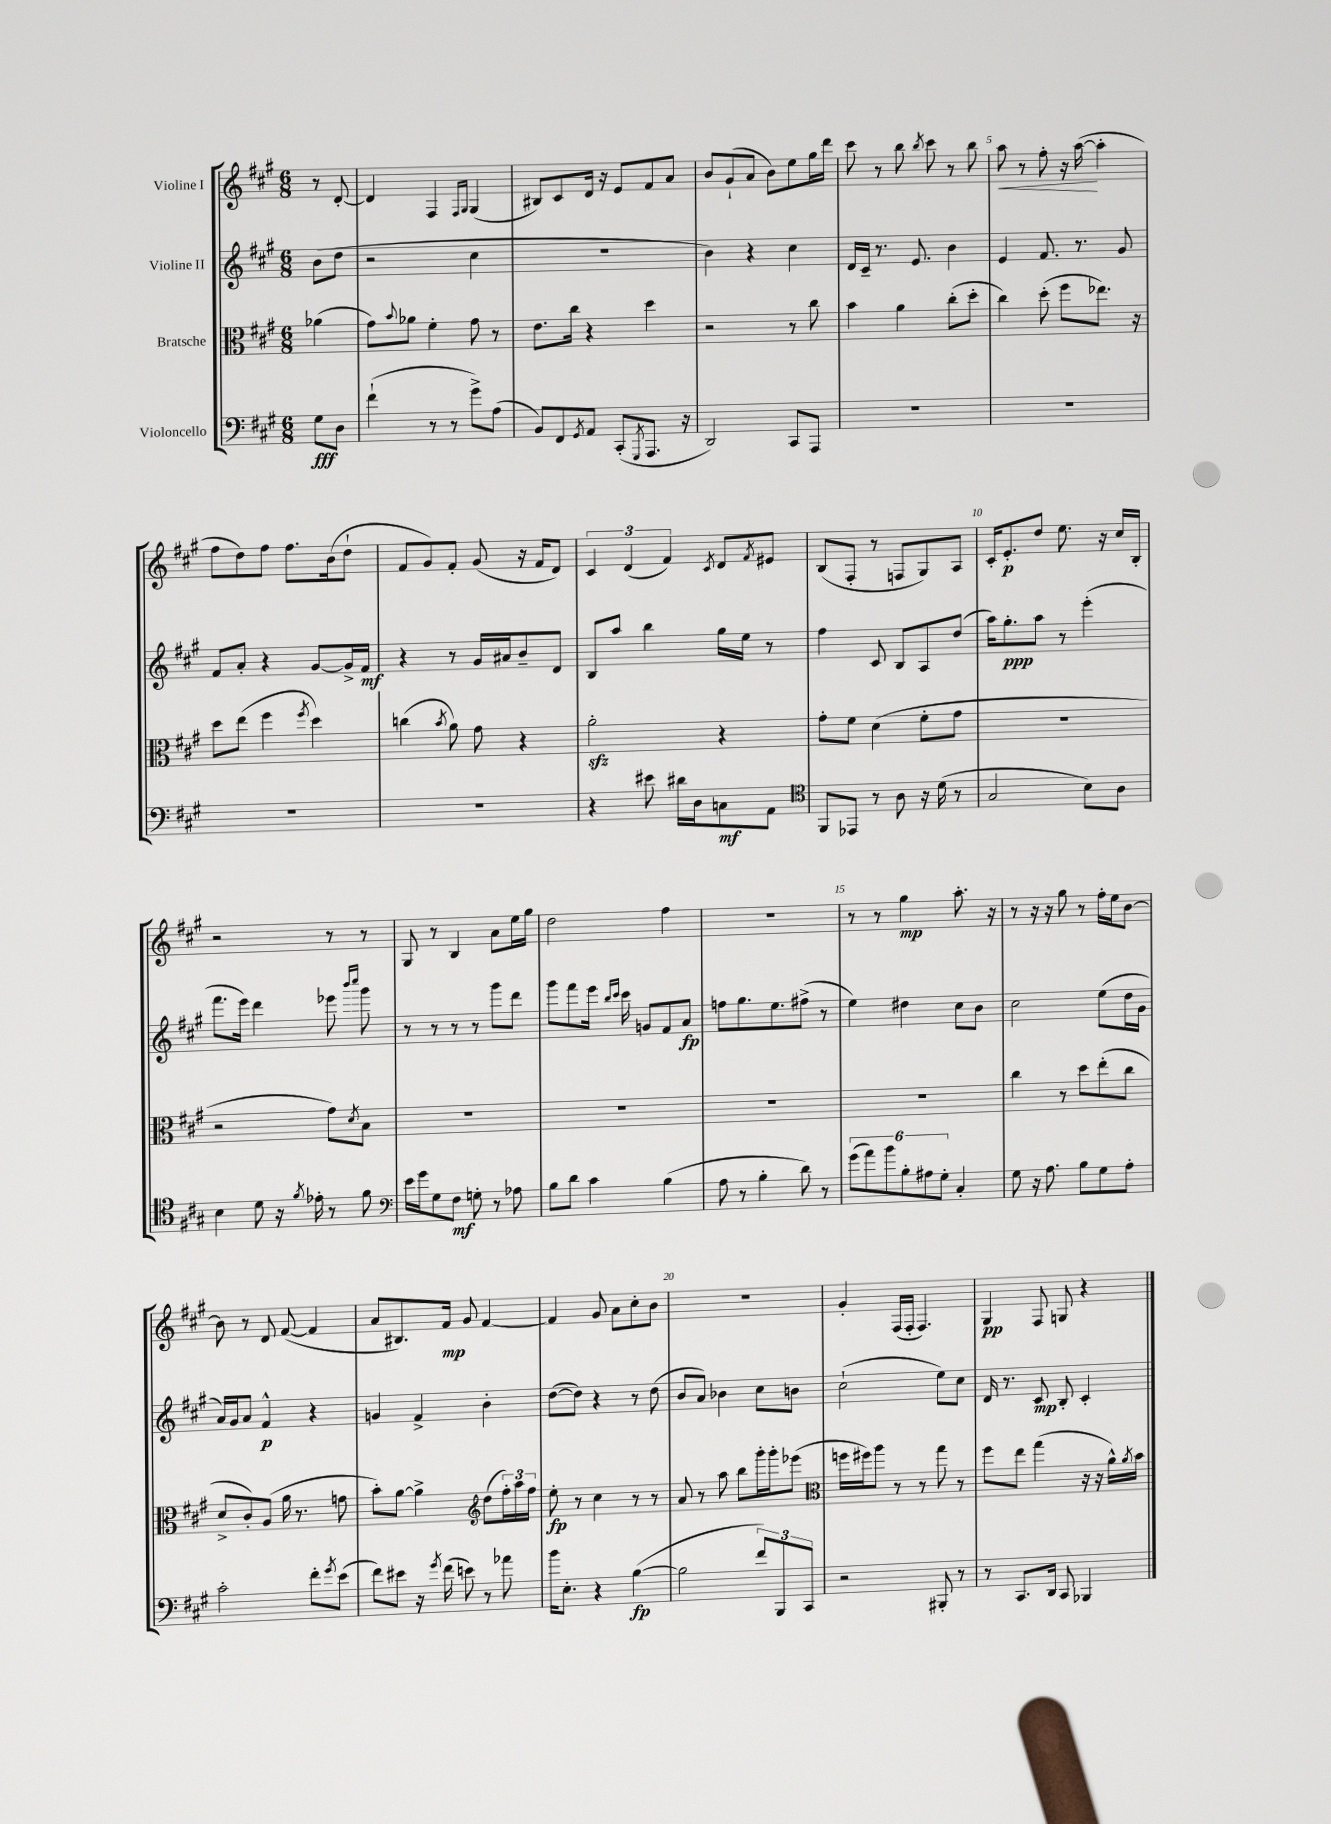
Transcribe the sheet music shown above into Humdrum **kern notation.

**kern	**kern	**kern	**kern
*staff4	*staff3	*staff2	*staff1
*clefF4	*clefC3	*clefG2	*clefG2
*k[f#c#g#]	*k[f#c#g#]	*k[f#c#g#]	*k[f#c#g#]
*M6/8	*M6/8	*M6/8	*M6/8
8G#\L	(4a-\	(8b\L	8r
8D\J	.	8dd\J	[8d'/
=	=	=	=
(4f#`\	8g#\L)	2r	4d/]
.	8qqb/	.	.
.	8a-\J	.	.
8r	4f#'\	.	4F#/
8r	.	.	.
.	.	.	16qqF#/LL
.	.	.	16qqG#/JJ
8g#^\L)	8g#\	4cc#\	(4G#/
(8A\J	8r	.	.
=	=	=	=
8BB/L)	8.e\L	2.r	8B#/L)
8FF#/	.	.	8c#/
.	16cc#\Jk	.	.
8qGG#/	.	.	.
8AA/J	4r	.	16d/Jk
.	.	.	16r
(8CC#'/L	.	.	8e/L
8qGGG#/	.	.	.
8.AAA/J	4dd\	.	8f#/
.	.	.	8a/J
16r	.	.	.
=	=	=	=
2DD/)	2r	4b\)	8b/L
.	.	.	(8g#`/
.	.	4r	8a/J
.	.	.	8b\L)
8CC#/L	8r	4cc#\	8ee\
8AAA/J	8cc#\	.	16gg#\L
.	.	.	16ddd\JJ
=	=	=	=
2.r	4b\	16d/LL	8ccc#\
.	.	16c#~/JJ	.
.	.	8.r	8r
.	4a\	.	8bb\
.	.	8.e/	.
.	.	.	8qbb/
.	.	.	8ccc#\
.	(8cc#'\L	4b\	8r
.	8dd'\J	.	8bb\
=	=	=	=
2.r	4cc#\)	4e/	8aa\
.	.	.	8r
.	(8dd'\	8.f#/	8ff#'\
.	8ff#\L	.	16r
.	.	8.r	([16aa\
.	8.ee-\J)	.	4aa'\]
.	.	8g#/	.
.	16r	.	.
=	=	=	=
2.r	8dd\L	8f#/L	8ff#\L
.	(8ee\J	8a'/J	8dd\)
.	4ff#\	4r	8ff#\J
.	.	.	8.ff#\L
.	8qff#/	.	.
.	4dd\)	[8g#/L	.
.	.	.	(16b\k
.	.	16g#^/]L	8dd`\J
.	.	16f#/JJ	.
=	=	=	=
2.r	(4cc\	4r	8f#/L
.	.	.	8g#/)
.	8qb/	.	.
.	8a\)	8r	8f#'/J
.	8g#\	16g#/LL	(8g#/
.	.	16a#/J	.
.	4r	8b~/	16r
.	.	.	16f#/LK
.	.	8d/J	8d/J)
=	=	=	=
4r	2a'\	8B/L	6c#/
.	.	8aa/J	.
.	.	.	(6d/
8e#\	.	4bb\	.
.	.	.	6f#/)
16d#\LL	.	.	.
16D\J	.	.	.
.	.	.	8qc#/
8C\	4r	16gg#\LL	8d/L
.	.	16ee\JJ	.
.	.	.	8qf#/
8AA\J	.	8r	8e#/J
=	=	=	=
*clefC4	*	*	*
8FF#/L	8g#'\L	4ff#\	(8B/L
8EE-/J	8f#\J	.	8F#'/J
8r	(4d\	8c#/	8r
8A\	.	8B/L	8F/L
16r	8f#'\L	8A/	8G#/)
(16d\	.	.	.
8r	8g#\J	(8dd/J	8A/J
=	=	=	=
2G#/	2.r	16aa\LK)	16c#'/LK
.	.	8.gg#'\	8.e'/
.	.	8aa\J	8dd/J
.	.	8r	8.ee\
8B\L)	.	(4eee'\	.
.	.	.	16r
8A\J	.	.	16cc#/LL
.	.	.	16B'/JJ
=	=	=	=
4B\	2r	8.fff#\L	2r
.	.	16eee\Jk)	.
8d\	.	4ddd\	.
16r	.	.	.
8qf#/	.	.	.
16e-'\	.	.	.
8r	8g#\L)	8eee-\	8r
.	.	16qqbbb/LL	.
.	8qd/	16qqcccc#/JJ	.
8f#\	8B\J	8ggg#\	8r
=	=	=	=
*clefF4	*	*	*
16e\LL	2.r	8r	8G#/
16g#\J	.	.	.
8G#\	.	8r	8r
8F#\J	.	8r	4B/
8G'\	.	8r	.
8r	.	8ggg#\L	8a\L
8A-\	.	8ddd\J	16ee\L
.	.	.	16gg#\JJ
=	=	=	=
8B\L	2.r	8ggg#\L	2dd\
8d\J	.	8fff#\	.
4c#\	.	16eee\Jk	.
.	.	16qqbb/LL	.
.	.	16qqccc#/JJ	.
.	.	16ccc#\	.
.	.	8g/L	.
(4B\	.	8f#/	4ff#\
.	.	8a/J	.
=	=	=	=
8A\	2.r	8ff\L	2.r
8r	.	8.gg#\	.
4B'\	.	.	.
.	.	8.ee\	.
8d\)	.	(8ff#^\J	.
8r	.	8r	.
=	=	=	=
(12g#\L	2.r	4ee\)	8r
12a\)	.	.	.
.	.	.	8r
12b\	.	.	.
12B'\	.	4dd#\	4gg#\
12A#\	.	.	.
12G#'\J	.	.	.
4C#'/	.	8cc#\L	8.aa'\
.	.	8b\J	.
.	.	.	16r
=	=	=	=
8G#\	4cc#\	2cc#\	8r
16r	.	.	16r
8.A\	.	.	16r
.	8r	.	8gg#\
8B\L	8dd\L	.	8r
8G#\	(8ee'\	(8ee\L	16ff#'\LL
.	.	.	16ee\J
8A'\J	8cc#\J	16dd\L	[8b\J
.	.	16g#\JJ	.
=	=	=	=
2c#'\	8d^/L	16a/LL)	8b\]
.	.	16g#/J	.
.	8c#'/)	8a/J	8r
.	(8A/J	4f#^^/	8d/
.	16a\	.	([8f#/
.	8.r	.	.
8f#'\L	.	4r	4f#/]
8qg#/	.	.	.
(8e\J	8g\	.	.
=	=	=	=
8f#\L)	8b'\L)	4g/	8a/L
8e#\J	[8a\J	.	8.B#/)
16r	4a^\]	4f#^/	.
8qg#/	.	.	.
(16f#\	.	.	16f#/Jk
8e\)	.	.	8g#/
*	*clefG2	*	*
8r	(8dd\L	4b'\	[4f#/
8a-\	24ff#'\L)	.	.
.	24aa\	.	.
.	24ff#\JJ	.	.
=	=	=	=
16b\LK	8ee'\	([8dd\L	4f#/]
8.E'\J	.	.	.
.	8r	8dd\]J)	.
4r	4cc#\	4r	8g#/
.	.	.	8a\L
([4B\	8r	8r	8cc#'\
.	8r	(8dd\	8b\J
=	=	=	=
2B\]	8a/	8b/L	2.r
.	8r	8a/J)	.
.	8aa\	4b-\	.
.	8bb\L	.	.
12f#/L)	16ggg#'\L	8cc#\L	.
.	16ggg#'\J	.	.
12BBB/	.	.	.
.	(8eee-\J	8b\J	.
12CC#/J	.	.	.
=	=	=	=
*	*clefC3	*	*
2r	16ff\LL	(2cc#`\	4g#'/
.	16ff#\J)	.	.
.	8aa\J	.	.
.	8r	.	(16F#/LL
.	.	.	16F#'/JJ
.	8r	.	4.F#/)
8BBB#'/	8gg#\	8ee\L)	.
8r	8r	8cc#\J	.
=	=	=	=
8r	8ff#\L	16d/	4G#/
.	.	8.r	.
8.CC#/L	8ee\J	.	.
.	(4gg#\	8c#/	8F#/
16DD/Jk	.	.	.
8CC#/	.	8B'/	8G/
4BBB-/	16r	4c#'/	4r
.	16r	.	.
.	16a^^\LL)	.	.
.	8qa/	.	.
.	16b\JJ	.	.
==	==	==	==
*-	*-	*-	*-
